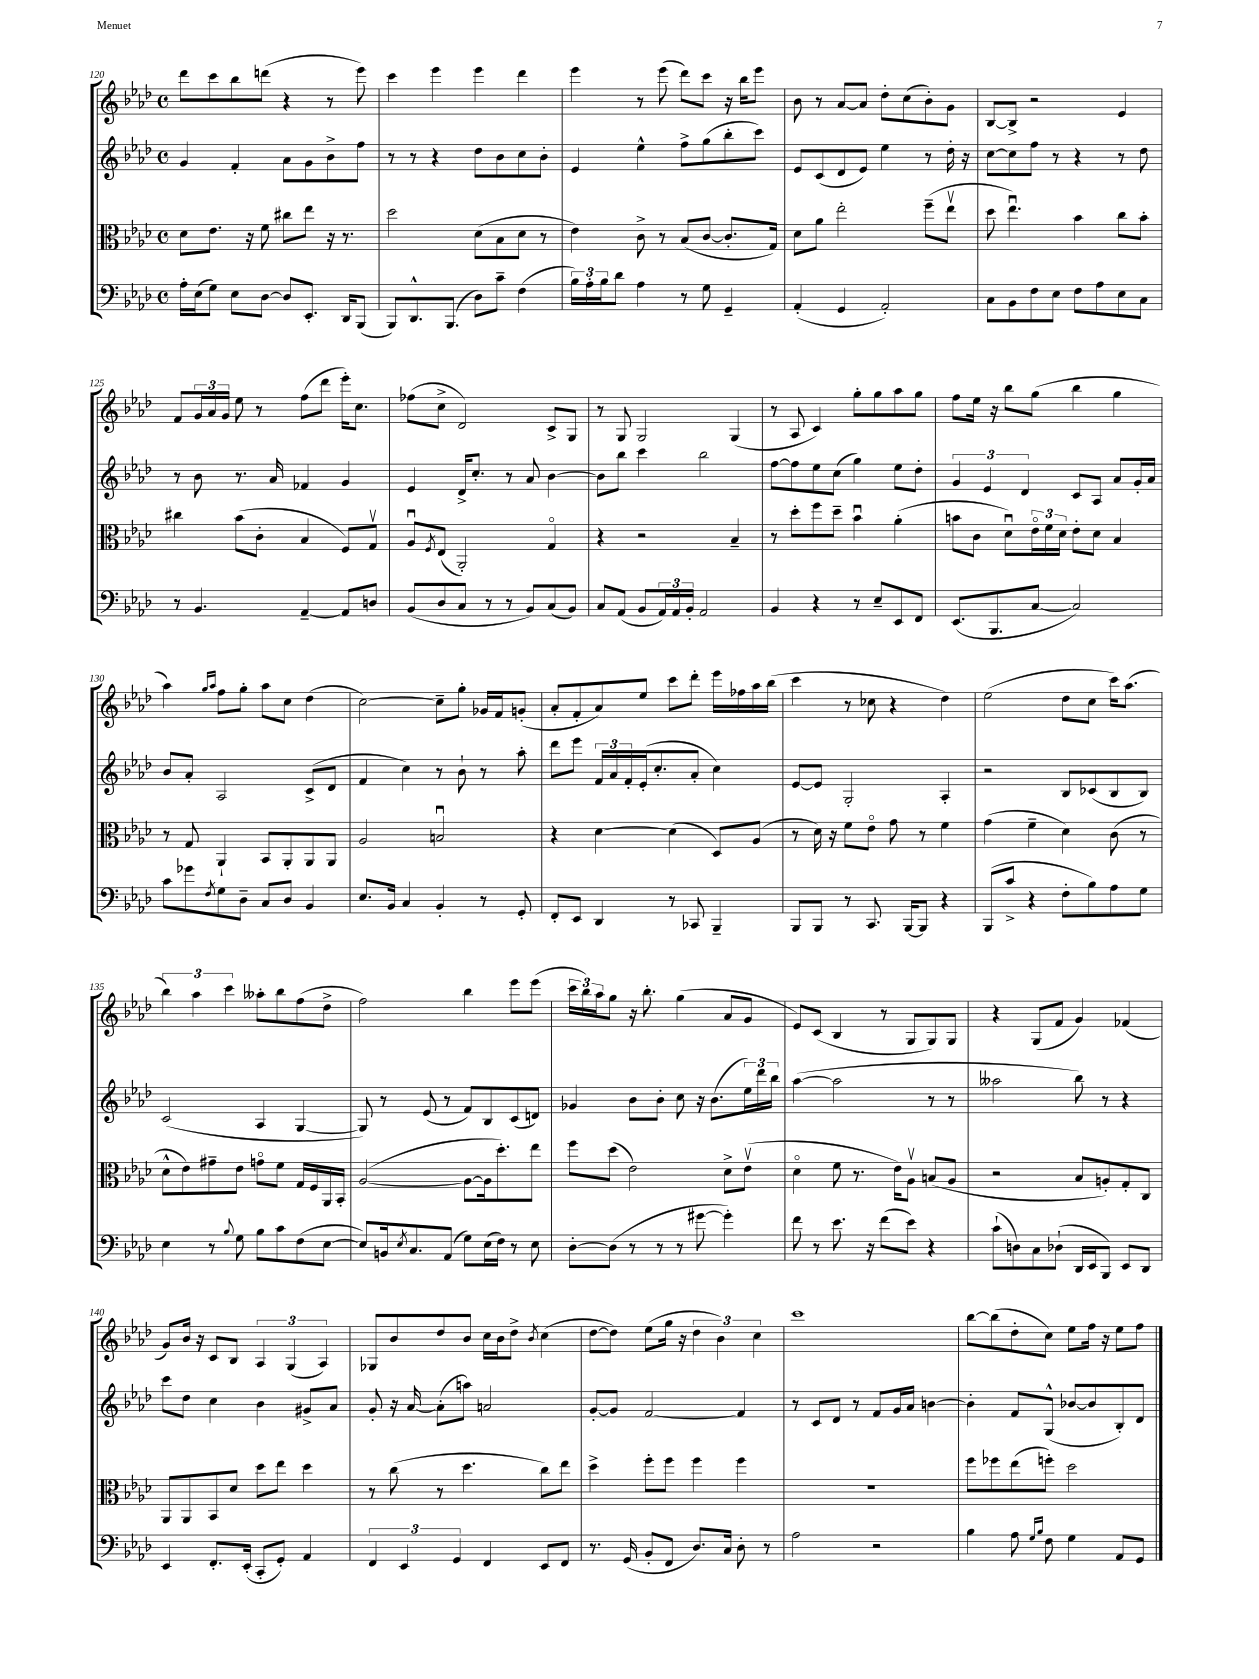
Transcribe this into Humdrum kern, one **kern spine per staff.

**kern	**kern	**kern	**kern
*part4	*part3	*part2	*part1
*staff4	*staff3	*staff2	*staff1
*clefF4	*clefC3	*clefG2	*clefG2
*k[b-e-a-d-]	*k[b-e-a-d-]	*k[b-e-a-d-]	*k[b-e-a-d-]
*M4/4	*M4/4	*M4/4	*M4/4
*met(c)	*met(c)	*met(c)	*met(c)
=120	=120	=120	=120
16A-'\LL	8d-\L	4g/	8ddd-\L
(16E-\J	.	.	.
8G\J)	8.e-\J	.	8ccc\
8E-\L	.	4f'/	8bb-\
.	16r	.	.
[8D-\J	8f\	.	(8dddn\J
8D-/L]	8cc#X\L	8a-\L	4r
8.EE-'/J	8ee-\J	8g\	.
.	16r	8b-^\	8r
16DD-/KL	8.r	.	.
(8BBB-/J	.	8ff\J	8eee-\)
=121	=121	=121	=121
8BBB-/L)	2dd-\	8r	4ccc\
8.DD-^^/	.	8r	.
.	.	4r	4eee-\
(8.BBB-/J	.	.	.
8D-\L)	(8d-\L	8dd-\L	4eee-\
8c~\J	8B-\	8b-\	.
(4F\	8d-\J	8cc\	4ddd-\
.	8r	8b-'\J	.
=122	=122	=122	=122
24B-\LL)	4e-\)	4e-/	4eee-\
24A-'\	.	.	.
24B-\J	.	.	.
8d-\J	.	.	.
4A-\	8c^\	4ee-^^\	8r
.	8r	.	(8eee-\
8r	(8B-/L	8ff^\L	8ddd-\L)
8G\	[8c/J	(8gg\	8ccc\J
4GG~/	8.c'/L]	8bb-'\	16r
.	.	.	16bb-\KL
.	.	8ccc\J)	8eee-\J
.	16G/Jk)	.	.
=123	=123	=123	=123
(4AA-'/	8d-\L	8e-/L	8b-\
.	8a-\J	(8c/	8r
4GG/	2ee-'\	8d-/	[8a-/L
.	.	8e-/J)	8a-/J]
2AA-'/)	.	4ee-\	8dd-'\L
.	.	.	(8cc\
.	(8ff~\L	8r	8b-'\)
.	8ee-v\J	16dd-'\	8g\J
.	.	16r	.
=124	=124	=124	=124
8C\L	8dd-\	[8cc\L	[8B-/L
8BB-\	4.ee-u\)	8cc\]	8B-^/J]
8F\	.	8ff\J	2r
8E-\J	.	8r	.
8F\L	4b-\	4r	.
8A-\	.	.	.
8E-\	8cc\L	8r	4e-/
8C\J	8b-'\J	8dd-\	.
!!LO:LB:g=z
=125	=125	=125	=125
8r	4cc#X\	8r	8f/L
4.BB-/	.	8b-\	24g/L
.	.	.	24a-/
.	.	.	24g/JJ
.	(8b-\L	8.r	8ee-\
.	8c'\J	.	8r
.	.	16a-/	.
[4AA-~/	4B-/	4f-X/	(8ff\L
.	.	.	8ddd-\J
8AA-/L]	8F/L)	4g/	16eee-'\KL)
.	.	.	8.cc\J
8Dn/J	8Gv/J	.	.
=126	=126	=126	=126
(8BB-/L	8A-u/L	4e-/	(8ff-X\L
.	8qF/	.	.
8D-/	(8E-/J	.	8cc^\J
8C/J	2AA-'/)	16d-^/KL	2d-/)
.	.	8.cc'/J	.
8r	.	.	.
8r	.	8r	.
8BB-/L)	.	8a-/	.
(8C/	4G/	[4b-\	8c^/L
8BB-/J)	.	.	8G/J
=127	=127	=127	=127
8C/L	4r	8b-\L]	8r
(8AA-/J	.	8bb-\J	8G/
8BB-/L	2r	4ccc\	2G/
24AA-/L)	.	.	.
24AA-/	.	.	.
24BB-'/JJ	.	.	.
2AA-/	.	2bb-\	.
.	4B-~/	.	(4G/
=128	=128	=128	=128
4BB-/	8r	[8ff\L	8r
.	8dd-'\L	8ff\]	8A-/
4r	8ff\	8ee-\	4c/)
.	8dd-~\J	(8cc\J	.
8r	4b-u\	4gg\)	8gg'\L
8E-~/L	.	.	8gg\
8EE-/	(4a-'\	8ee-\L	8aa-\
8FF/J	.	8dd-'\J	8gg\J
=129	=129	=129	=129
(8.EE-/L	8bn\L	6g/	8ff\L
.	8c\J	.	16ee-\Jk
.	.	6e-/	.
8.BBB-/	.	.	16r
.	8d-u\L)	.	8bb-\L
.	.	6d-/	.
[8C/J	24e-\L	.	(8gg\J
.	24f\	.	.
.	24d-\JJ	.	.
2C/])	8e-'\L	8c/L	4bb-\
.	8d-\J	8A-/J	.
.	4B-/	8a-/L	4gg\
.	.	16g'/L	.
.	.	16a-/JJ	.
!!LO:LB:g=z
=130	=130	=130	=130
8c\L	8r	8b-/L	4aa-\)
8g-X\	8G/	8a-'/J	.
.	.	.	16qqgg/LL
8qF/	.	.	16qqaa-/JJ
8G\	4AA-`/	2A-/	8ff\L
8D-~\J	.	.	8gg'\J
8C/L	8BB-/L	.	8aa-\L
8D-/J	8AA-'/	.	8cc\J
4BB-/	8AA-/	(8c^/L	(4dd-\
.	8AA-/J	8d-/J	.
=131	=131	=131	=131
8.E-/L	2A-/	4f/	[2cc\)
16BB-/Jk	.	.	.
4C/	.	4cc\)	.
4BB-'/	2Bnu/	8r	8cc~\L]
.	.	8b-`\	8gg'\J
8r	.	8r	16g-X/LL
.	.	.	16f/J
8GG'/	.	8aa-'\	(8gn'/J
=132	=132	=132	=132
8FF'/L	4r	8ddd-\L	8a-'/L
8EE-/J	.	8eee-\J	8f'/
4DD-/	[4d-\	24f/LL	8a-/)
.	.	24a-/	.
.	.	24f'/	.
.	.	(16e-'/J	8ee-/J
.	.	8.cc'/	.
8r	(4d-\]	.	8ccc\L
8CC-X/	.	8a-'/J	8ddd-'\J
4BBB-~/	8D-/L)	4cc\)	16eee-\LL
.	.	.	16ff-X\
.	(8A-/J	.	16aa-\
.	.	.	(16bb-\JJ
=133	=133	=133	=133
8BBB-/L	8r	[8e-/L	4ccc\
8BBB-/J	16d-\)	8e-/J]	.
.	16r	.	.
8r	8f\L	2G'/	8r
8.CC/	8e-\J	.	8cc-X\
.	8g\	.	4r
[16BBB-/KL	.	.	.
8BBB-/J]	8r	.	.
4r	4f\	4A-'/	4dd-\)
=134	=134	=134	=134
(8BBB-/L	(4g\	2r	(2ee-\
8c^/J	.	.	.
4r	4f~\	.	.
8F'\L	4d-\)	8B-/L	8dd-\L
8B-\)	.	(8c-X/	8cc\J
8A-\	(8c\	8B-/	16ccc\KL)
.	.	.	(8.aa-\J
8G\J	8r	8B-/J)	.
!!LO:LB:g=z
=135	=135	=135	=135
4E-\	8d-^^\L	(2c/	6bb-\)
.	8e-\)	.	.
.	.	.	6aa-\
8r	8g#X~\	.	.
.	.	.	6ccc\
8qqB-/	.	.	.
8G\	8e-\J	.	.
8B-\L	8gn\L	4A-/	8aa--X'\L
8c\	8f\J	.	8bb-\
(8F\	16G/LL	[4G/	(8ff\
.	16F/	.	.
[8E-\J	16AA-/	.	8dd-^\J
.	16BB-'/JJ	.	.
=136	=136	=136	=136
8E-/L])	([2A-/	8G/])	2ff\)
16BBn/k	.	8r	.
8qE-/	.	.	.
8.C/	.	.	.
.	.	(8e-/	.
(8AA-/J	.	8r	.
8G\L)	8A-\L_	8f/L)	4bb-\
(16E-\L	16A-\k]	8B-/	.
16F\JJ)	8.dd-'\)	.	.
8r	.	(8c/	8eee-\L
8E-\	8ee-\J	8dn/J)	(8eee-\J
=137	=137	=137	=137
[8D-'\L	8ff\L	4g-X/	24ccc\LL
.	.	.	24bb-\)
.	.	.	24aa-\J
(8D-\J]	(8dd-\J	.	8gg\J
8r	2e-\)	8b-\L	16r
.	.	.	8.bb-'\
8r	.	8b-'\J	.
8r	.	8cc\	(4gg\
[8g#X\	.	16r	.
.	.	(8.b-\L	.
4g#'\])	8d-^\L	.	8a-/L
.	(8e-v\J	24ee-\L)	8g/J
.	.	24ddd-\	.
.	.	24bb-\JJ	.
=138	=138	=138	=138
8f\	4d-\	([4aa-\	8e-/L)
8r	.	.	(8c/J
8.e-\	8f\	2aa-\]	4B-/
.	8.r	.	.
16r	.	.	.
(8f\L	.	.	8r
.	16e-\KL)	.	.
8e-\J)	8A-v\J	.	8G/L
4r	(8Bn/L	8r	8G/)
.	8A-/J	8r	8G/J
=139	=139	=139	=139
(8c`\L	2r	2aa--X\	4r
8Dn\)	.	.	.
8C\	.	.	(8G/L
(8D-X`\J	.	.	8f/J
16DD-/LL	8B-/L	8bb-\)	4g/)
16EE-/J	.	.	.
8BBB-/J)	8An'/)	8r	.
8EE-/L	8G'/	4r	(4f-X/
8DD-/J	8C/J	.	.
!!LO:LB:g=z
=140	=140	=140	=140
4EE-/	8AA-/L	8ccc\L	8g/L)
.	8AA-/	8dd-\J	16b-/Jk
.	.	.	16r
8.FF'/L	8BB-/	4cc\	8c/L
.	8d-/J	.	8B-/J
(16EE-'/Jk	.	.	.
8CC'/L	8dd-\L	4b-\	6A-/
8GG'/J)	8ee-\J	.	.
.	.	.	(6G/
4AA-/	4dd-\	8g#X^/L	.
.	.	.	6A-/)
.	.	8a-/J	.
=141	=141	=141	=141
6FF/	8r	8g'/	8G-X/L
.	(8cc\	16r	8b-/
6EE-/	.	.	.
.	.	[16a-/	.
.	8r	(8a-'\L]	8dd-/
6GG/	.	.	.
.	4.dd-\	8aan\J)	8b-/J
4FF/	.	2an/	16cc\LL
.	.	.	16b-\J
.	.	.	8dd-^\J
.	.	.	8qb-/
8EE-/L	8cc\L)	.	(4cc\
8FF/J	8ee-\J	.	.
=142	=142	=142	=142
8.r	4dd-^\	[8g'/L	[8dd-\L
.	.	8g/J]	8dd-\J])
(16GG/	.	.	.
8BB-'/L	8ff'\L	[2f/	(8ee-\L
8FF/J	8ff\J	.	16gg\Jk
.	.	.	16r
8.D-/L)	4ff\	.	6dd-\
.	.	.	6b-\)
16C/Jk	.	.	.
8D-'\	4ff\	4f/]	.
.	.	.	6cc\
8r	.	.	.
=143	=143	=143	=143
2A-\	1r	8r	1ccc
.	.	8c/L	.
.	.	8d-/J	.
.	.	8r	.
2r	.	8f/L	.
.	.	16g/L	.
.	.	16a-/JJ	.
.	.	[4bn\	.
=144	=144	=144	=144
4B-\	8ff\L	4b'\]	[8bb-\L
.	8ff-X\	.	(8bb-\]
8A-\	(8ee-\	8f/L	8dd-'\
16qqG/LL	.	.	.
16qqB-/JJ	.	.	.
8F\	8ffn'\J)	(8G^^/J	8cc\J)
4G\	2dd-\	[8b-X/L	8ee-\L
.	.	8b-/]	16ff\Jk
.	.	.	16r
8AA-/L	.	8B-'/)	8ee-\L
8GG/J	.	8d-/J	8ff\J
==	==	==	==
*-	*-	*-	*-
